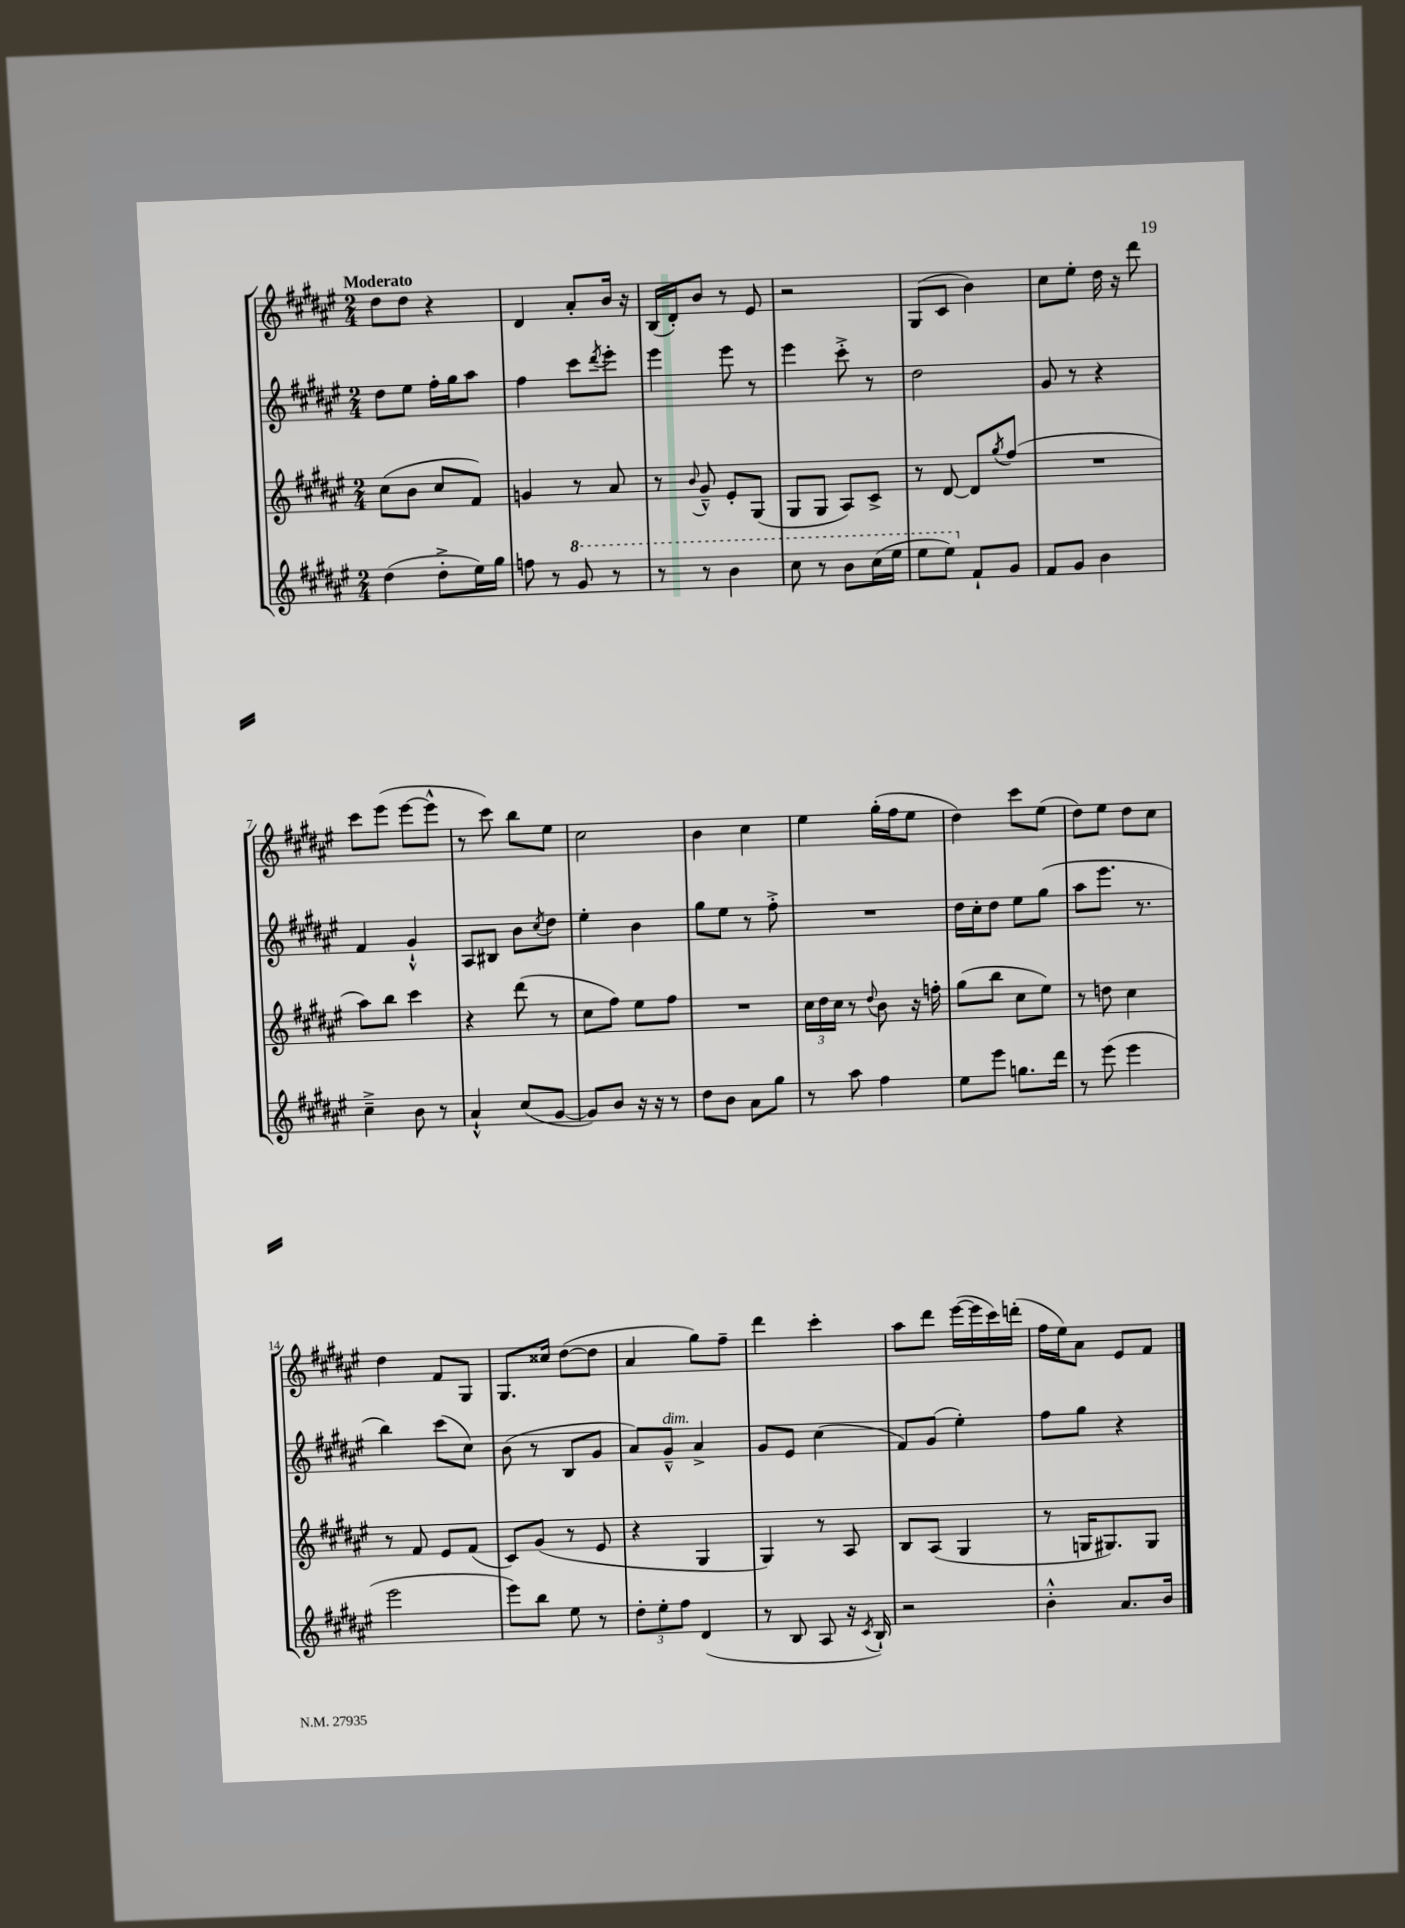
<<
\new StaffGroup <<
\new Staff = "s0" {
    \clef treble \key fis \major \numericTimeSignature \time 2/4 \tempo "Moderato"
    dis''8 dis''8 r4 |
    dis'4 ais'8-. b'16 r16 |
    b16( dis'16-.) b'8 r8 eis'8 |
    r2 |
    gis8( cis'8 b'4) |
    cis''8 eis''8-. dis''16 r16 dis'''8 |
    cis'''8 eis'''8( eis'''8~ eis'''8-^ |
    r8 cis'''8) b''8 eis''8 |
    cis''2 |
    b'4 cis''4 |
    eis''4 gis''16-.( fis''16 eis''8 |
    dis''4) cis'''8 eis''8( |
    dis''8) eis''8 dis''8 cis''8 |
    dis''4 fis'8 gis8 |
    gis8. cisis''16 dis''8~( dis''8 |
    ais'4 gis''8) fis''8-- |
    dis'''4 cis'''4-. |
    ais''8 dis'''8 eis'''16~( eis'''16 cis'''16) d'''16-.( |
    fis''16 eis''16) ais'8 eis'8 fis'8 \bar "|." |
}
\new Staff = "s1" {
    \clef treble \key fis \major \numericTimeSignature \time 2/4
    dis''8 eis''8 fis''16-. gis''16 ais''8 |
    fis''4 cis'''8 \acciaccatura { dis'''8 } eis'''8-. |
    eis'''4 eis'''8 r8 |
    eis'''4 cis'''8-.-> r8 |
    dis''2 |
    gis'8 r8 r4 |
    fis'4 gis'4-!-^ |
    ais8 bis8 b'8 \acciaccatura { cis''8 } dis''8 |
    eis''4-. b'4 |
    gis''8 eis''8 r8 fis''8-.-> |
    R2 |
    dis''16 cis''16-. dis''8 eis''8 gis''8( |
    ais''8 eis'''8. r8. |
    b''4) cis'''8( cis''8) |
    b'8( r8 b8 gis'8 |
    ais'8) gis'8---^^\markup { \italic "dim." } ais'4-> |
    gis'8 eis'8 cis''4( |
    fis'8) gis'8( eis''4-.) |
    fis''8 gis''8 r4 \bar "|." |
}
\new Staff = "s2" {
    \clef treble \key fis \major \numericTimeSignature \time 2/4
    cis''8( b'8 cis''8 fis'8) |
    g'4 r8 ais'8 |
    r8 \appoggiatura { b'8 } gis'8---^ eis'8-. gis8( |
    gis8 gis8 ais8) cis'8-> |
    r8 dis'8~ dis'8 \acciaccatura { gis''8 } fis''8( |
    R2 |
    ais''8) b''8 cis'''4 |
    r4 dis'''8( r8 |
    cis''8 fis''8) eis''8 fis''8 |
    R2 |
    \tuplet 3/2 { cis''16 dis''16 cis''16 } r8 \appoggiatura { dis''8 } b'8 r16 f''16-. |
    gis''8( b''8 cis''8 eis''8) |
    r8 d''8 cis''4 |
    r8 fis'8 eis'8 fis'8( |
    cis'8) gis'8( r8 eis'8 |
    r4 gis4 |
    gis4) r8 ais8 |
    b8 ais8( gis4 |
    r8 g16 gis8.) gis8 \bar "|." |
}
\new Staff = "s3" {
    \clef treble \key fis \major \numericTimeSignature \time 2/4
    dis''4( dis''8-.-> eis''16) gis''16 |
    f''8 r8 \ottava #1 gis''8 r8 |
    r8 r8 b''4 |
    cis'''8 r8 b''8 cis'''16( eis'''16 |
    eis'''8 eis'''8) \ottava #0 fis'8-! gis'8 |
    fis'8 gis'8 b'4 |
    cis''4---> b'8 r8 |
    ais'4-!-^ cis''8( gis'8~ |
    gis'8) b'8 r16 r16 r8 |
    dis''8 b'8 ais'8 gis''8 |
    r8 ais''8 fis''4 |
    eis''8 eis'''8 g''8. dis'''16 |
    r8 eis'''8( eis'''4 |
    eis'''2 |
    eis'''8) b''8 eis''8 r8 |
    \tuplet 3/2 { dis''8-. eis''8-. fis''8 } dis'4( |
    r8 b8 ais8 r16 \acciaccatura { cis'8 } b16-!) |
    r2 |
    b'4-.-^ ais'8. b'16 \bar "|." |
}
>>
>>
